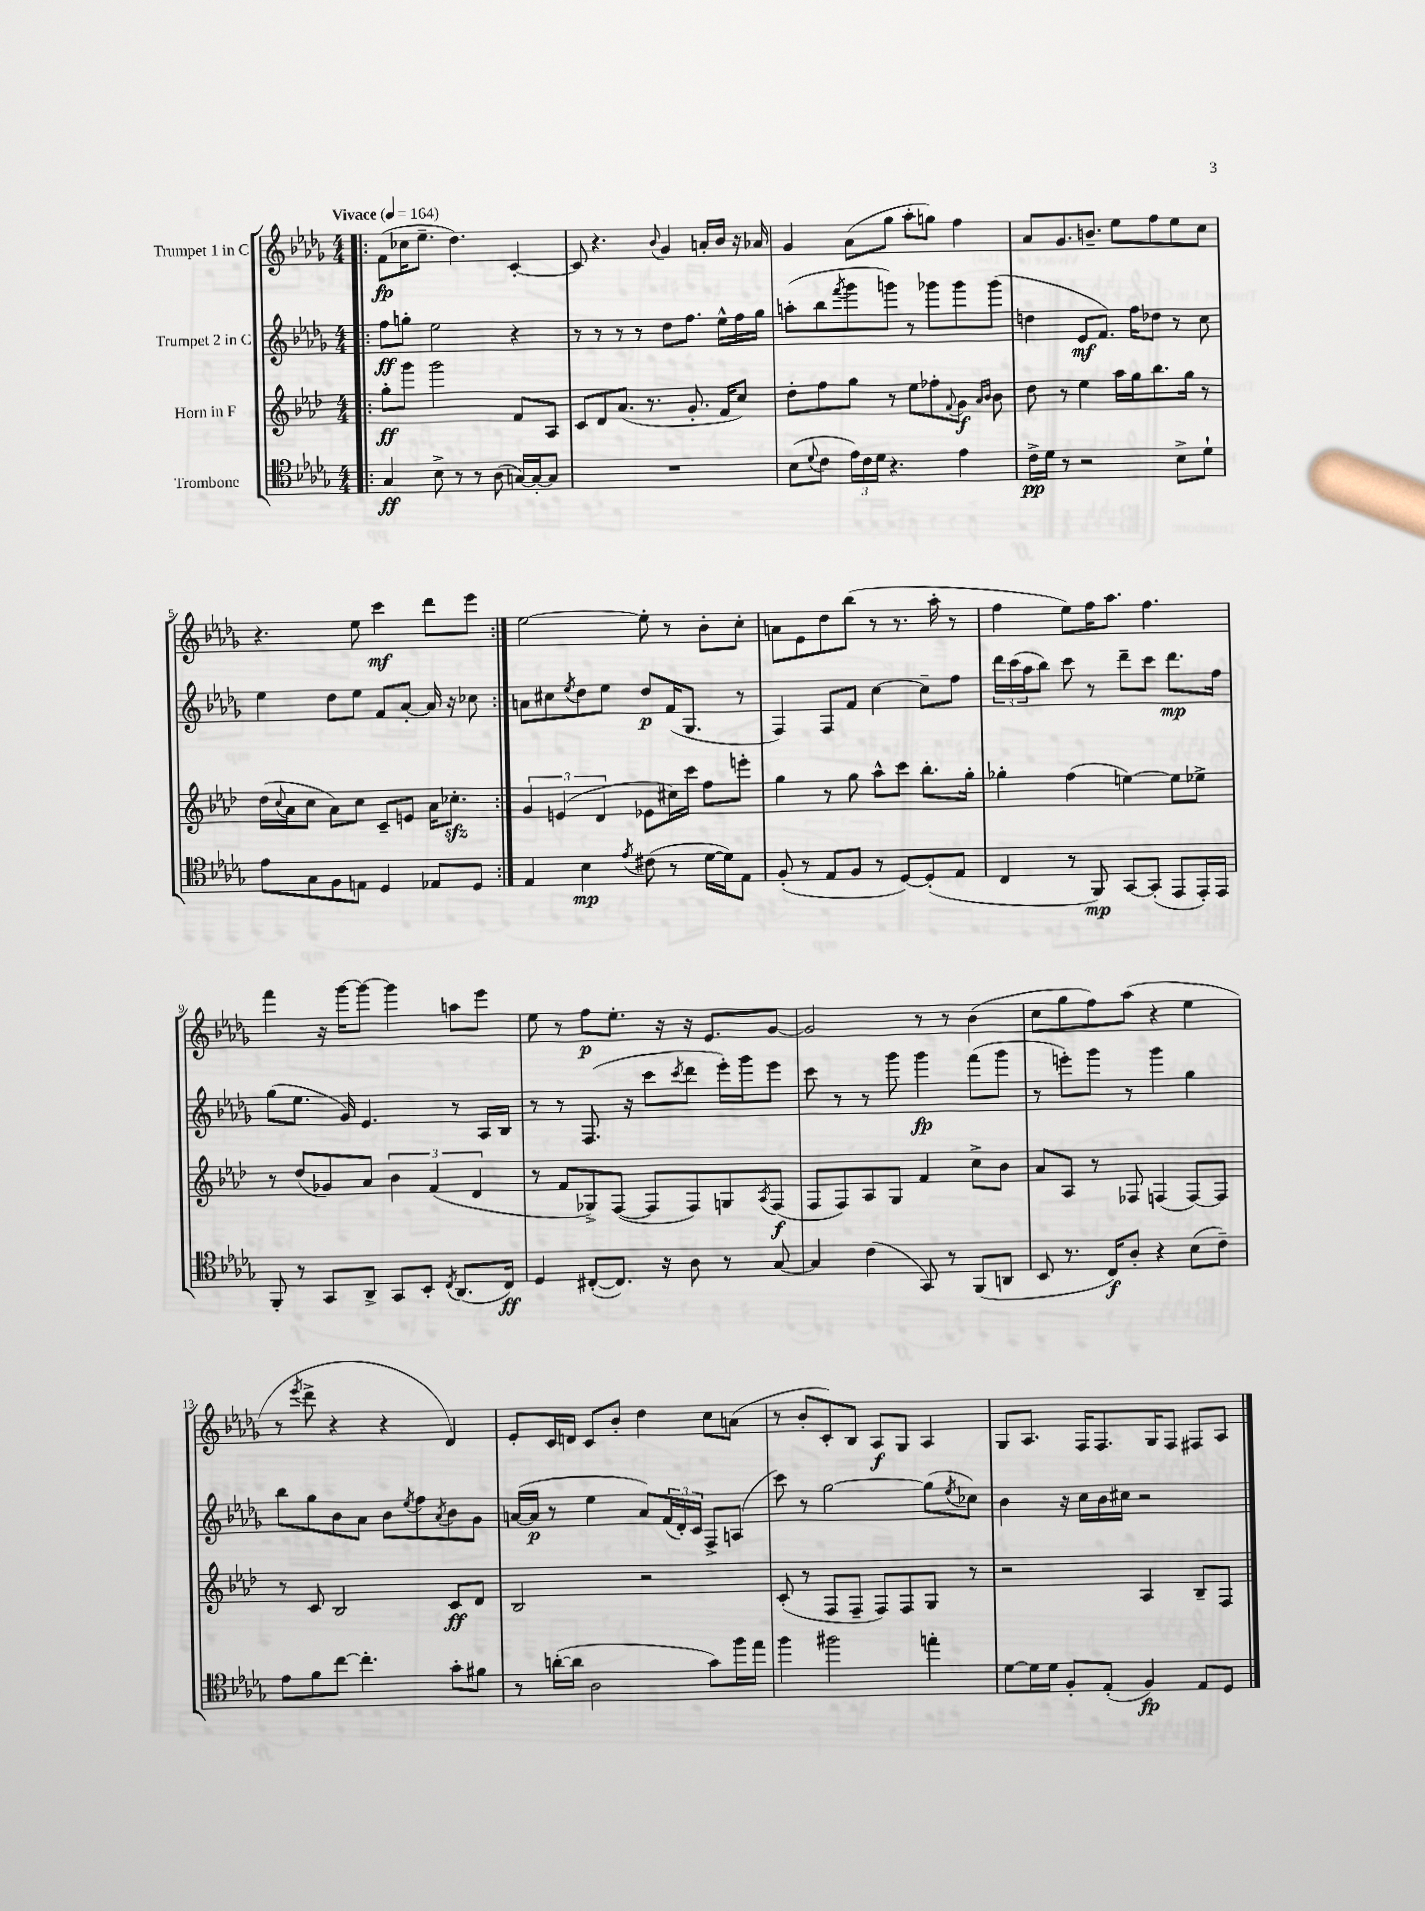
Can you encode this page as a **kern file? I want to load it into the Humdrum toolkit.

**kern	**kern	**kern	**kern
*staff4	*staff3	*staff2	*staff1
*clefC4	*clefG2	*clefG2	*clefG2
*k[b-e-a-d-g-]	*k[b-e-a-d-]	*k[b-e-a-d-g-]	*k[b-e-a-d-g-]
*M4/4	*M4/4	*M4/4	*M4/4
*MM164	*MM164	*MM164	*MM164
=!|:	=!|:	=!|:	=!|:
4G-	8gg'	8ff	(8f
.	8ggg	8gg'	16cc-
.	.	.	8.ee-~
8B-^	2ggg	2ee-	.
8r	.	.	4.dd-)
8r	.	.	.
(8A-	.	.	.
[16G)	8f	4r	[4c'
16G'_	.	.	.
8G]	8A-	.	.
=	=	=	=
1r	8c	8r	8c]
.	8d-	8r	4.r
.	(8.a-	8r	.
.	.	8r	.
.	8.r	.	.
.	.	.	8qqb-
.	.	8dd-	4g-
.	8.g'	8.ff	.
.	.	.	16a'
.	16f	16ee-^^	16b-
.	8cc)	16ff	16r
.	.	16gg-	16a-
=	=	=	=
(8B-	8dd-'	(8aa'	4g-
8qqd-	.	.	.
8c	8ff	8bb-	.
.	.	8qfff	.
24e-)	8gg	8ggg-	(8a-
24c	.	.	.
24d-	.	.	.
4.r	8r	8ggg)	8gg-
.	8ee-	8r	8aa-'
.	8ff-'	8ggg-	8gg)
.	8qqf	.	.
4e-	8g	8ggg-	4ff
.	16qqa-	.	.
.	16qqb-	.	.
.	8b-	(8ggg-	.
=	=	=	=
16c^	8dd-	4dd	8a-
16d-	.	.	.
8r	8r	.	8.g-
2r	4ee-	8e-	.
.	.	.	8.b~
.	.	8.f)	.
.	16aa-	.	8ee-
.	16gg	16ff	.
.	8.bb-	8dd-	8ff
8B-^	.	8r	8ee-
.	16gg	.	.
8d-`	8r	8cc	8cc
=	=	=	=
8e-	(16dd-	4ee-	4.r
.	8qqcc	.	.
.	16a-	.	.
8G-	8cc	.	.
8F	8a-)	8dd-	.
8E	8cc	8ee-	8ee-
4D-	8c~	8f	4ccc
.	8e	[8a-'	.
8E-	16a-	16a-]	8ddd-
.	8.cc-'	16r	.
8D-	.	8cc-	8eee-
=:|!	=:|!	=:|!	=:|!
4E-	6g	8a	[2ee-
.	.	8cc#	.
.	(6e	.	.
.	.	8qee-	.
4B-	.	8dd-	.
.	6d-	.	.
.	.	8ee-	.
8qe-	.	.	.
(8c#	8e-	8dd-	8ee-']
8r	16cc#)	(16f	8r
.	16ccc	8.G-	.
[16d-	8ff	.	8b-'
16d-])	.	.	.
8E-	8eee'	8r	8cc'
=	=	=	=
(8F'	4gg	4F)	8a
8r	.	.	8e-
8E-	8r	8F	8dd-
8F	8gg	8f	(8bb-
8r	8aa-^^	[4cc	8r
[8D-)	8ccc	.	8.r
(8D-']	8.bb-'	8cc~]	.
.	.	.	16aa-'
8E-	.	8ff	8r
.	16gg'	.	.
=	=	=	=
4C	4gg-'	24ddd-	4ff
.	.	(24ccc	.
.	.	24aa-	.
.	.	8bb-)	.
8r	(4ff	8ccc	8ee-)
8FF)	.	8r	16ff
.	.	.	8.aa-
[8GG-	[4ee)	8ddd-~	.
(8GG-']	.	8ccc	4.ff
8EE-	8ee]	8.ddd-	.
16EE-')	8ee-^	.	.
16EE-	.	16ff	.
=	=	=	=
8FF'	8r	(8gg-	4fff
8r	(8dd-	8.ee-	.
8GG-	8g-)	.	16r
.	.	16g-)	[16ggg-
8AA-^	8a-	4.e-	8ggg-_
8GG-	6b-	.	4ggg-]
8BB-'	.	.	.
.	(6f	.	.
8qC	.	.	.
(8.AA-	.	8r	8aa
.	6d-	.	.
.	.	16A-	8eee-
16C)	.	16B-	.
=	=	=	=
4D-	8r	8r	8ee-
.	8f	8r	8r
([8C#'	8G-^)	(8.F	8ff
8.C#])	([8F	.	8.ee-'
.	.	16r	.
.	8F]	8ccc	.
16r	.	.	16r
.	.	8qccc	.
8A-	8F)	8ddd-	16r
.	.	.	8.e-
8r	8G	16eee-')	.
.	.	16ggg-	.
.	8qA-	.	.
[8G-	(8F	8eee-	[8g-
=	=	=	=
4G-]	8F	8ccc	2g-]
.	8F)	8r	.
(4c	8A-	8r	.
.	8G	8ggg-	.
8GG-)	4f	4ggg-	8r
8r	.	.	8r
(8FF	8cc^	(8fff	(4b-
8AA	8b-	8ggg-	.
=	=	=	=
8BB-	8a-	8r	8cc
8.r	8A-	8eee')	8gg-
.	8r	8ggg-	8ff)
16C)	.	.	.
8A-'	8F-	8r	(8aa-
4r	(4F	4ggg-	4r
(8B-	[8F)	4gg-	4ee-
8c~)	8F]	.	.
=	=	=	=
8e-	8r	8bb-	8r
.	.	.	8qeee-
8f	8c	8gg-	8ddd-^
[8cc	2B-	8b-	4r
4.cc']	.	8a-	.
.	.	8b-	4r
.	.	8qee-	.
.	.	8ff	.
.	.	8qa-	.
8g-'	8c	8b-	4d-)
8f#	8d-	8g-	.
=	=	=	=
8r	2B-	([16a	8e-'
.	.	16a]	.
([16a'	.	8r	16c
16a]	.	.	16d
2A-	.	4ee-	8c
.	.	.	8b-'
.	2r	8a)	4dd-
.	.	(24f	.
.	.	24d-')	.
.	.	24c	.
8g-)	.	8F^	8cc
16ff	.	(8A	(8a
16ee-	.	.	.
=	=	=	=
4ff	(8c'	8ccc)	8r
.	8r	8r	8b-'
2ff#	8F	[2gg-	8c')
.	8F~	.	8B-
.	8F)	.	8A-
.	8F	.	8G-
4ee'	8G	(8gg-]	4A-
.	.	8qee-	.
.	8r	8cc-)	.
=	=	=	=
[8d-	2r	4b-	8G-
16d-]	.	.	8.A-
16d-	.	.	.
8F'	.	16r	.
.	.	16cc	16F
(8E-'	.	16b-	8.F
.	.	16cc#	.
4F)	4A-	2r	.
.	.	.	16G-
.	.	.	8F
8E-	8B-~	.	8F#
8D-	8F	.	8A-
==	==	==	==
*-	*-	*-	*-
